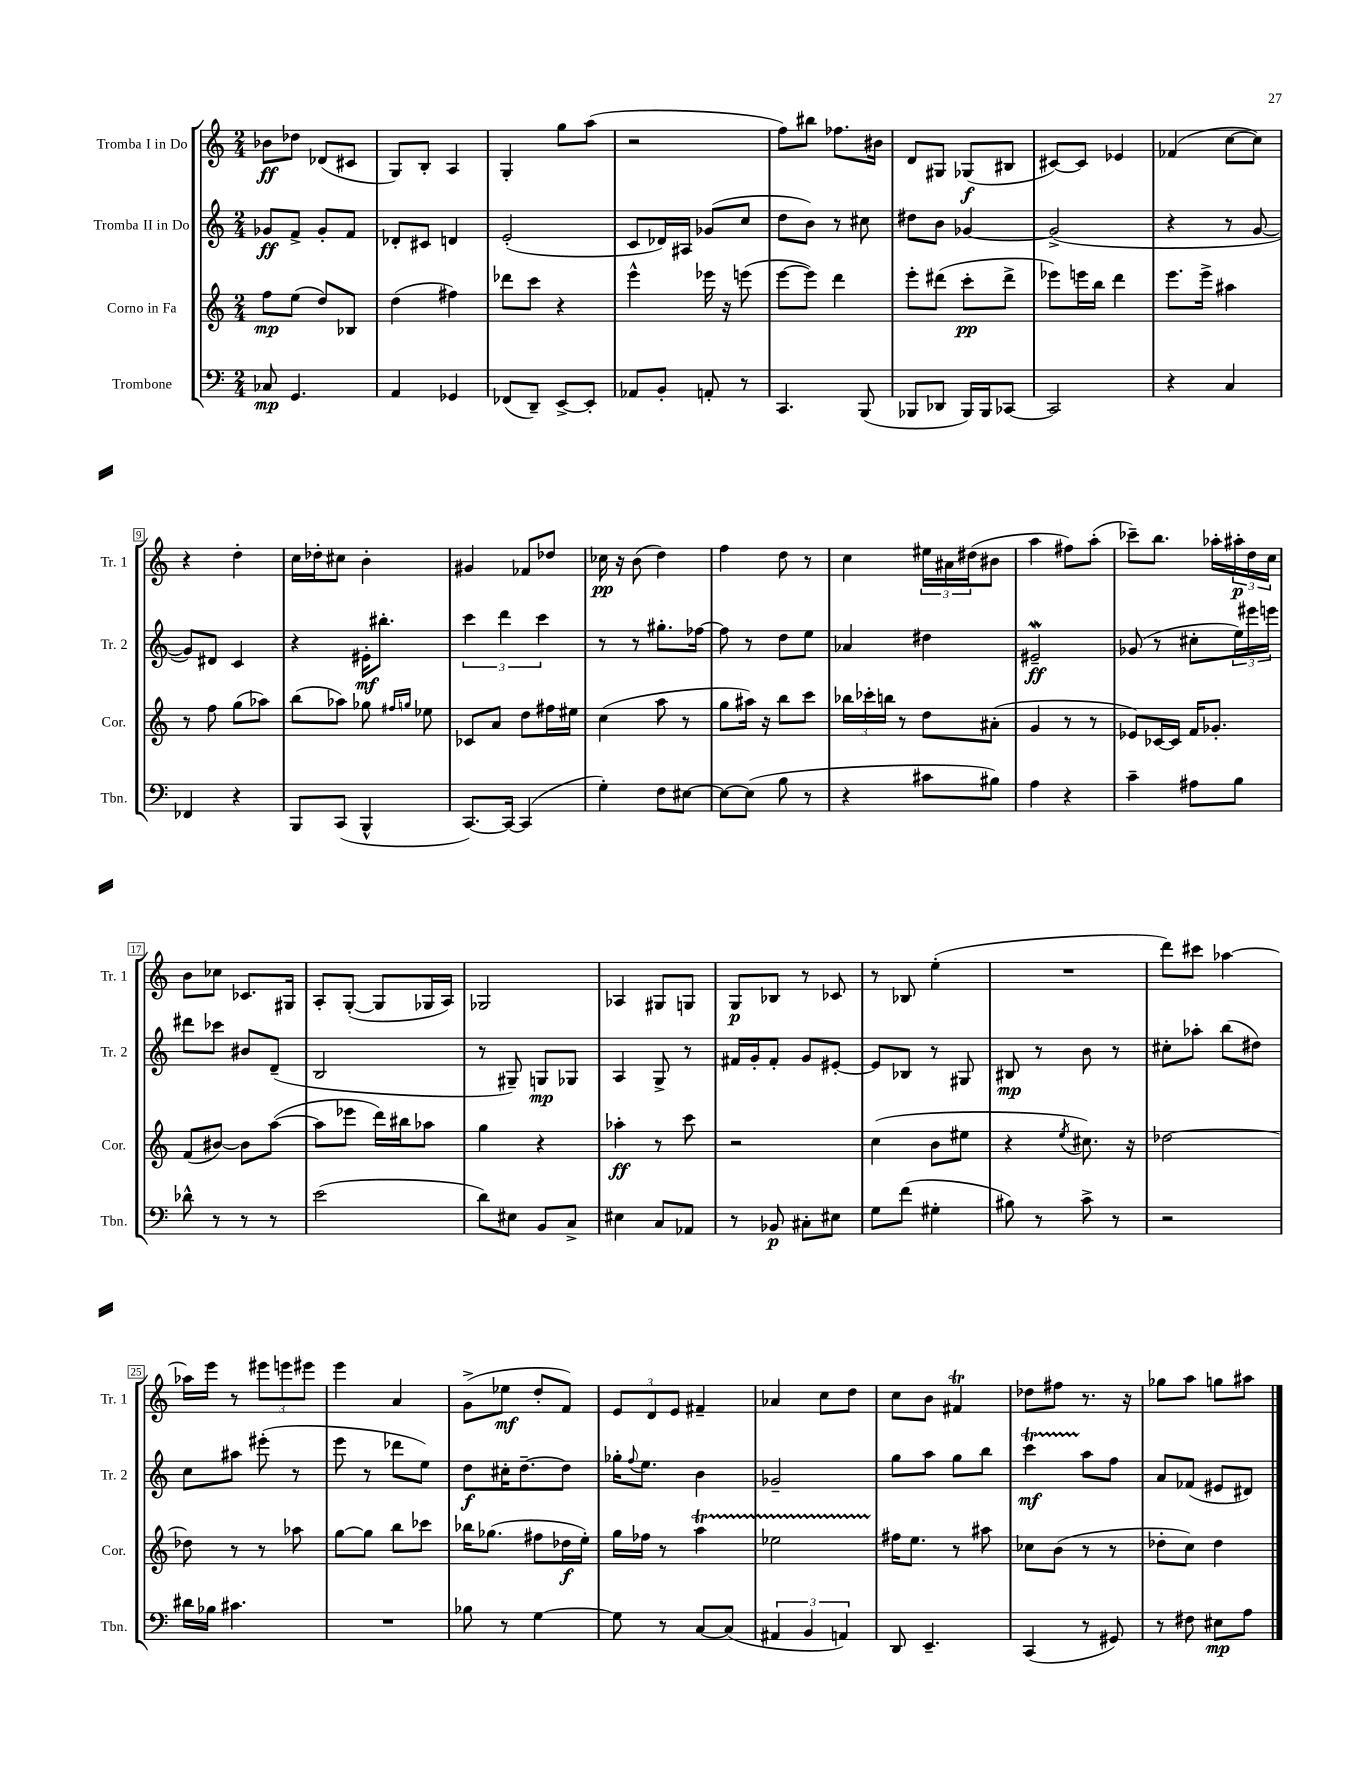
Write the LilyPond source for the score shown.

<<
\new StaffGroup <<
\new Staff = "s0" \with { instrumentName = "Tromba I in Do" shortInstrumentName = "Tr. 1" } {
    \clef treble \key c \major \numericTimeSignature \time 2/4
    bes'8\ff des''8 des'8( cis'8 |
    g8) b8-. a4 |
    g4-. g''8 a''8( |
    r2 |
    f''8) bis''8 fes''8. bis'16 |
    d'8 gis8 ges8\f( bis8 |
    cis'8~) cis'8 ees'4 |
    fes'4( c''8~ c''8) |
    r4 d''4-. |
    c''16 des''16-. cis''8 b'4-. |
    gis'4 fes'8 des''8 |
    ces''16\pp r16 b'8( d''4) |
    f''4 d''8 r8 |
    c''4 \tuplet 3/2 { eis''16 ais'16 dis''16( } bis'8 |
    a''4 fis''8) a''8-.( |
    ces'''8--) b''8. aes''16-. \tuplet 3/2 { ais''16-.\p d''16 c''16 } |
    b'8 ces''8 ces'8. gis16 |
    a8-. g8~-.( g8 ges16 a16) |
    ges2 |
    aes4 gis8 g8 |
    g8\p bes8 r8 ces'8 |
    r8 bes8 e''4-.( |
    R2 |
    d'''8) cis'''8 aes''4~ |
    aes''16 e'''16 r8 \tuplet 3/2 { eis'''8 e'''8 eis'''8 } |
    e'''4 a'4 |
    g'8->( ees''8\mf d''8-. f'8) |
    \tuplet 3/2 { e'8 d'8 e'8 } fis'4-- |
    aes'4 c''8 d''8 |
    c''8 b'8 fis'4\trill |
    des''8 fis''8 r8. r16 |
    ges''8 a''8 g''8 ais''8 \bar "|." |
}
\new Staff = "s1" \with { instrumentName = "Tromba II in Do" shortInstrumentName = "Tr. 2" } {
    \clef treble \key c \major \numericTimeSignature \time 2/4
    ges'8\ff f'8-> ges'8-. f'8 |
    des'8-. cis'8 d'4 |
    e'2-.( |
    c'8 des'16) ais16 ges'8( c''8 |
    d''8 b'8) r8 cis''8 |
    dis''8 b'8 ges'4~ |
    ges'2->( |
    r4 r8 g'8~ |
    g'8) dis'8 c'4 |
    r4 eis'16-.\mf bis''8.-. |
    \tuplet 3/2 { c'''4 d'''4 c'''4 } |
    r8 r8 gis''8.-. fes''16~ |
    fes''8 r8 d''8 e''8 |
    aes'4 dis''4 |
    eis'2--\mordent\ff |
    ges'8( r8 cis''8-. \tuplet 3/2 { e''16) eis'''16 e'''16 } |
    dis'''8 ces'''8 bis'8 d'8--( |
    b2 |
    r8 gis8--) g8\mp ges8 |
    a4 g8-> r8 |
    fis'16 g'16-. fis'8-. g'8 eis'8~-. |
    eis'8 bes8 r8 gis8 |
    bis8\mp r8 b'8 r8 |
    cis''8-. aes''8-. b''8( dis''8) |
    c''8 ais''8 eis'''8-.( r8 |
    e'''8 r8 des'''8 e''8) |
    d''8\f cis''16-. d''8.~-- d''8 |
    ges''16-. \appoggiatura { f''8 } e''8. b'4 |
    ges'2-- |
    g''8 a''8 g''8 b''8 |
    c'''4\startTrillSpan\mf a''8\stopTrillSpan f''8 |
    a'8 fes'8( eis'8 dis'8) \bar "|." |
}
\new Staff = "s2" \with { instrumentName = "Corno in Fa" shortInstrumentName = "Cor." } {
    \clef treble \key c \major \numericTimeSignature \time 2/4
    f''8\mp e''8( d''8) bes8 |
    d''4( fis''4) |
    des'''8 c'''8 r4 |
    e'''4-^ ees'''16 r16 e'''8( |
    e'''8~ e'''8) d'''4 |
    e'''8-. dis'''8( c'''8-.\pp dis'''8-> |
    ees'''8) e'''16 b''16 d'''4 |
    e'''8. e'''16-> ais''4 |
    r8 f''8 g''8( aes''8) |
    b''8( aes''8) ges''8 \grace { fis''16 g''16 } ees''8 |
    ces'8 a'8 d''8 fis''16 eis''16 |
    c''4( a''8 r8 |
    g''8 ais''16) r16 b''8 c'''8 |
    \tuplet 3/2 { bes''16 ces'''16-. b''16 } r8 d''8 ais'8-.( |
    g'4 r8 r8 |
    ees'8) ces'16~ ces'16 f'16 ges'8.-. |
    f'8( bis'8~) bis'8 a''8~( |
    a''8 ees'''8 d'''16) bis''16 aes''8 |
    g''4 r4 |
    aes''4-.\ff r8 c'''8 |
    r2 |
    c''4( b'8 eis''8 |
    r4 \acciaccatura { e''8 } cis''8.) r16 |
    des''2~ |
    des''8 r8 r8 aes''8 |
    g''8~ g''8 b''8 ces'''8 |
    bes''16 ges''8.( fis''8 des''16\f e''16-.) |
    g''16 fes''16 r8 a''4\startTrillSpan |
    ees''2 |
    fis''16\stopTrillSpan e''8. r8 ais''8 |
    ces''8 b'8( r8 r8 |
    des''8-. c''8) des''4 \bar "|." |
}
\new Staff = "s3" \with { instrumentName = "Trombone" shortInstrumentName = "Tbn." } {
    \clef bass \key c \major \numericTimeSignature \time 2/4
    ces8\mp g,4. |
    a,4 ges,4 |
    fes,8( d,8--) e,8~-> e,8-. |
    aes,8 b,8-. a,8-. r8 |
    c,4. b,,8( |
    bes,,8 des,8 bes,,16) bes,,16 ces,8~ |
    ces,2 |
    r4 c4 |
    fes,4 r4 |
    b,,8 c,8( b,,4-^ |
    c,8.~) c,16~ c,4( |
    g4-.) f8 eis8~ |
    eis8~ eis8( b8 r8 |
    r4 cis'8 bis8) |
    a4 r4 |
    c'4-- ais8 b8 |
    des'8-^ r8 r8 r8 |
    e'2( |
    d'8) eis8 b,8 c8-> |
    eis4 c8 aes,8 |
    r8 bes,8\p cis8-. eis8 |
    g8 f'8( gis4-. |
    bis8) r8 c'8-> r8 |
    r2 |
    dis'16 bes16 cis'4. |
    R2 |
    bes8 r8 g4~ |
    g8 r8 c8~ c8( |
    \tuplet 3/2 { ais,4 b,4 a,4) } |
    d,8 e,4.-- |
    c,4( r8 gis,8) |
    r8 fis8 eis8\mp a8 \bar "|." |
}
>>
>>
\layout { \context { \Score \override BarNumber.stencil = #(make-stencil-boxer 0.1 0.3 ly:text-interface::print) } }
